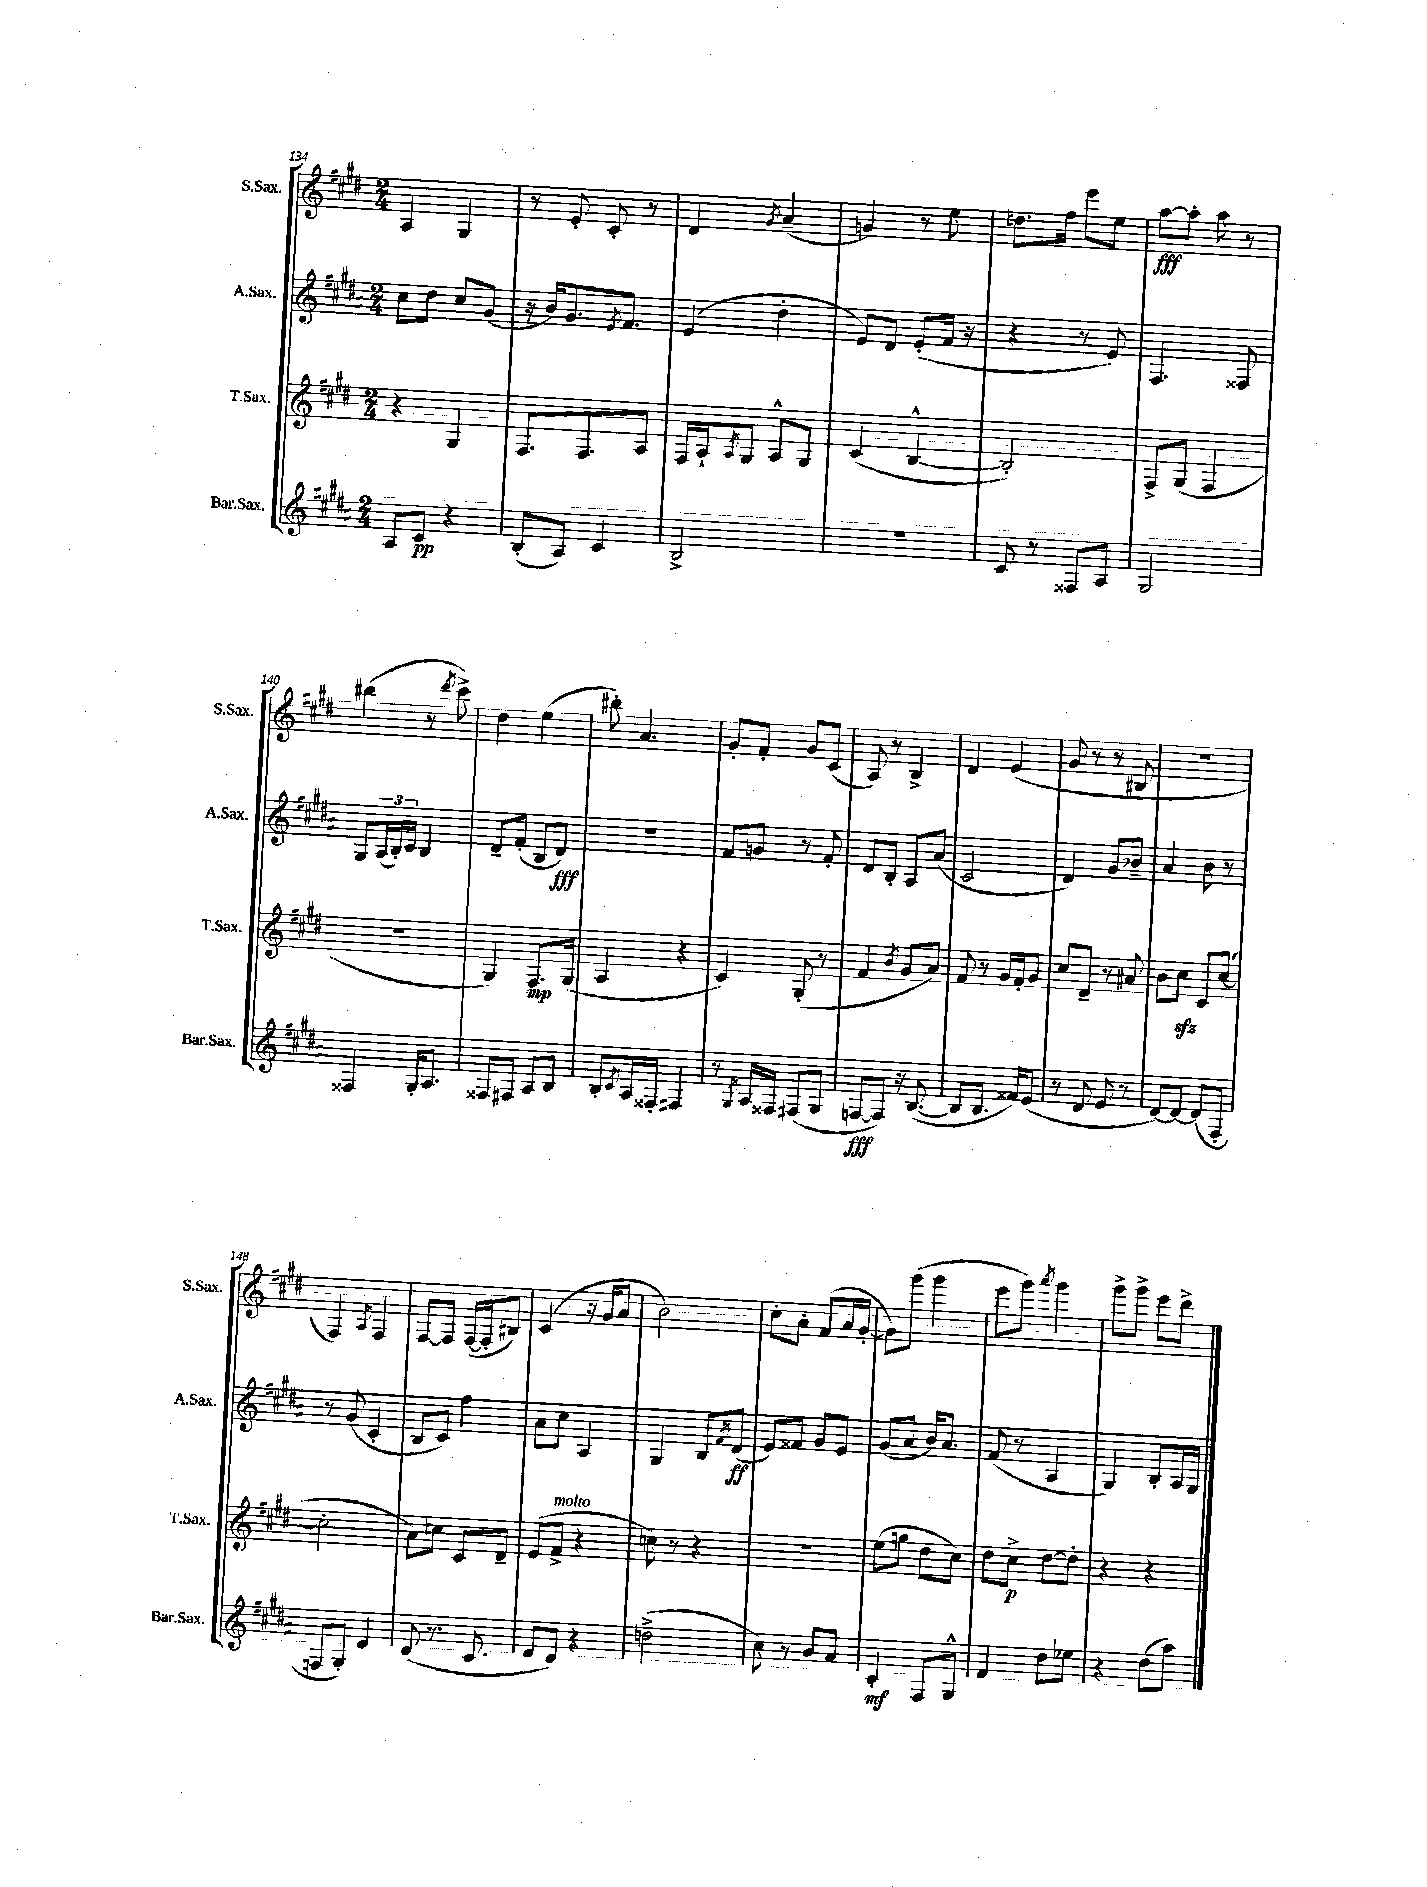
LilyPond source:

<<
\new StaffGroup <<
\new Staff = "s0" \with { instrumentName = "S.Sax." shortInstrumentName = "S.Sax." } {
    \clef treble \key e \major \numericTimeSignature \time 2/4
    a4 gis4 |
    r8 e'8-. cis'8-. r8 |
    dis'4 \acciaccatura { gis'8 } a'4--( |
    g'4) r8 e''8 |
    d''8. fis''16 e'''8 e''8 |
    a''8~\fff a''8-. a''8 r8 |
    bis''4( r8 \acciaccatura { dis'''8 } cis'''8->) |
    dis''4 e''4( |
    bis''8-.) a'4. |
    gis'8-. fis'8-. gis'8 cis'8( |
    a8) r8 b4-> |
    dis'4 e'4( |
    gis'8 r8 r8 bis8 |
    r2 |
    fis4) \acciaccatura { a8 } fis4 |
    fis8~ fis8 fis16~( fis16-. bis8) |
    cis'4( r16 gis'16 a'8 |
    b'2) |
    cis''8-. a'8-. fis'8( a'16 gis'16~-. |
    gis'8) gis'''8( gis'''4 |
    e'''8 gis'''8) \acciaccatura { a'''8 } gis'''4 |
    gis'''8-> gis'''8-> e'''8 dis'''8-> \bar "|." |
}
\new Staff = "s1" \with { instrumentName = "A.Sax." shortInstrumentName = "A.Sax." } {
    \clef treble \key b \major \numericTimeSignature \time 2/4
    cis''8 dis''8 cis''8 gis'8( |
    r16 b'16) gis'8. \acciaccatura { e'8 } fis'8. |
    e'4( dis''4-. |
    e'8) dis'8 e'8-.( fis'16 r16 |
    r4 r8 e'8) |
    fis4. fisis8 |
    gis8 \tuplet 3/2 { ais16( b16-.) cis'16 } b4 |
    dis'8-- fis'8-.( b8 dis'8\fff) |
    R2 |
    fis'8 g'8 r8 fis'8-. |
    dis'8 b8-. ais8 ais'8( |
    cis'2 |
    dis'4) gis'8 bes'8-- |
    ais'4 b'8 r8 |
    r8 gis'8( cis'4-. |
    b8 cis'8) fis''4 |
    ais'8 cis''8 ais4 |
    gis4 b8 \acciaccatura { fis'8 } dis'8\ff( |
    e'8) fisis'8 gis'8 e'8 |
    gis'8( ais'8 b'16) ais'8. |
    fis'8( r8 ais4 |
    gis4) b8-. ais16 gis16 \bar "|." |
}
\new Staff = "s2" \with { instrumentName = "T.Sax." shortInstrumentName = "T.Sax." } {
    \clef treble \key e \major \numericTimeSignature \time 2/4
    r4 gis4 |
    fis8. fis8. a8 |
    fis16 a16-! \acciaccatura { a8 } gis8 a8-^ gis8 |
    cis'4( b4~-^ |
    b2-.) |
    fis8-> gis8( fis4 |
    r2 |
    gis4) fis8.\mp gis16( |
    a4 r4 |
    cis'4) gis8-.( r8 |
    fis'4 \acciaccatura { b'8 } gis'8 a'8) |
    fis'8 r8 gis'16 fis'16-. gis'8 |
    cis''8 dis'8-- r8 ais'8 |
    b'8 cis''8\sfz cis'8 cis''8~( |
    cis''2-. |
    a'8) c''8 cis'8 dis'8-- |
    e'8( fis'8->^\markup { \italic "molto" } r4 |
    c''8) r8 r4 |
    r2 |
    e''8( g''8 dis''8 cis''8) |
    dis''8 cis''8->\p dis''8~ dis''8-. |
    r4 r4 \bar "|." |
}
\new Staff = "s3" \with { instrumentName = "Bar.Sax." shortInstrumentName = "Bar.Sax." } {
    \clef treble \key b \major \numericTimeSignature \time 2/4
    ais8 cis'8\pp r4 |
    b8-.( ais8) cis'4 |
    b2-> |
    R2 |
    cis'8 r8 fisis8 ais8 |
    gis2 |
    fisis4 gis16-. ais8. |
    fisis8 fis8 ais8 b8 |
    b8-. \acciaccatura { cis'8 } ais16 fisis16-. fis4 |
    r8 \acciaccatura { gis8 } ais16 fisis16 fis8( gis8 |
    f8~\fff f8) r16 b8.~( |
    b8 b8. fisis'16) e'8( |
    r8 dis'8 e'8 r8 |
    dis'8~) dis'8~ dis'8( fis8-. |
    f8 gis8-.) e'4 |
    dis'8( r8. cis'8. |
    e'8 dis'8) r4 |
    d''2->( |
    cis''8) r8 b'8 ais'8 |
    cis'4-.\mf fis8 gis8-^ |
    fis'4 dis''8 ees''8 |
    r4 dis''8( ais''8) \bar "|." |
}
>>
>>
\layout { \context { \Score currentBarNumber = #134 } }
